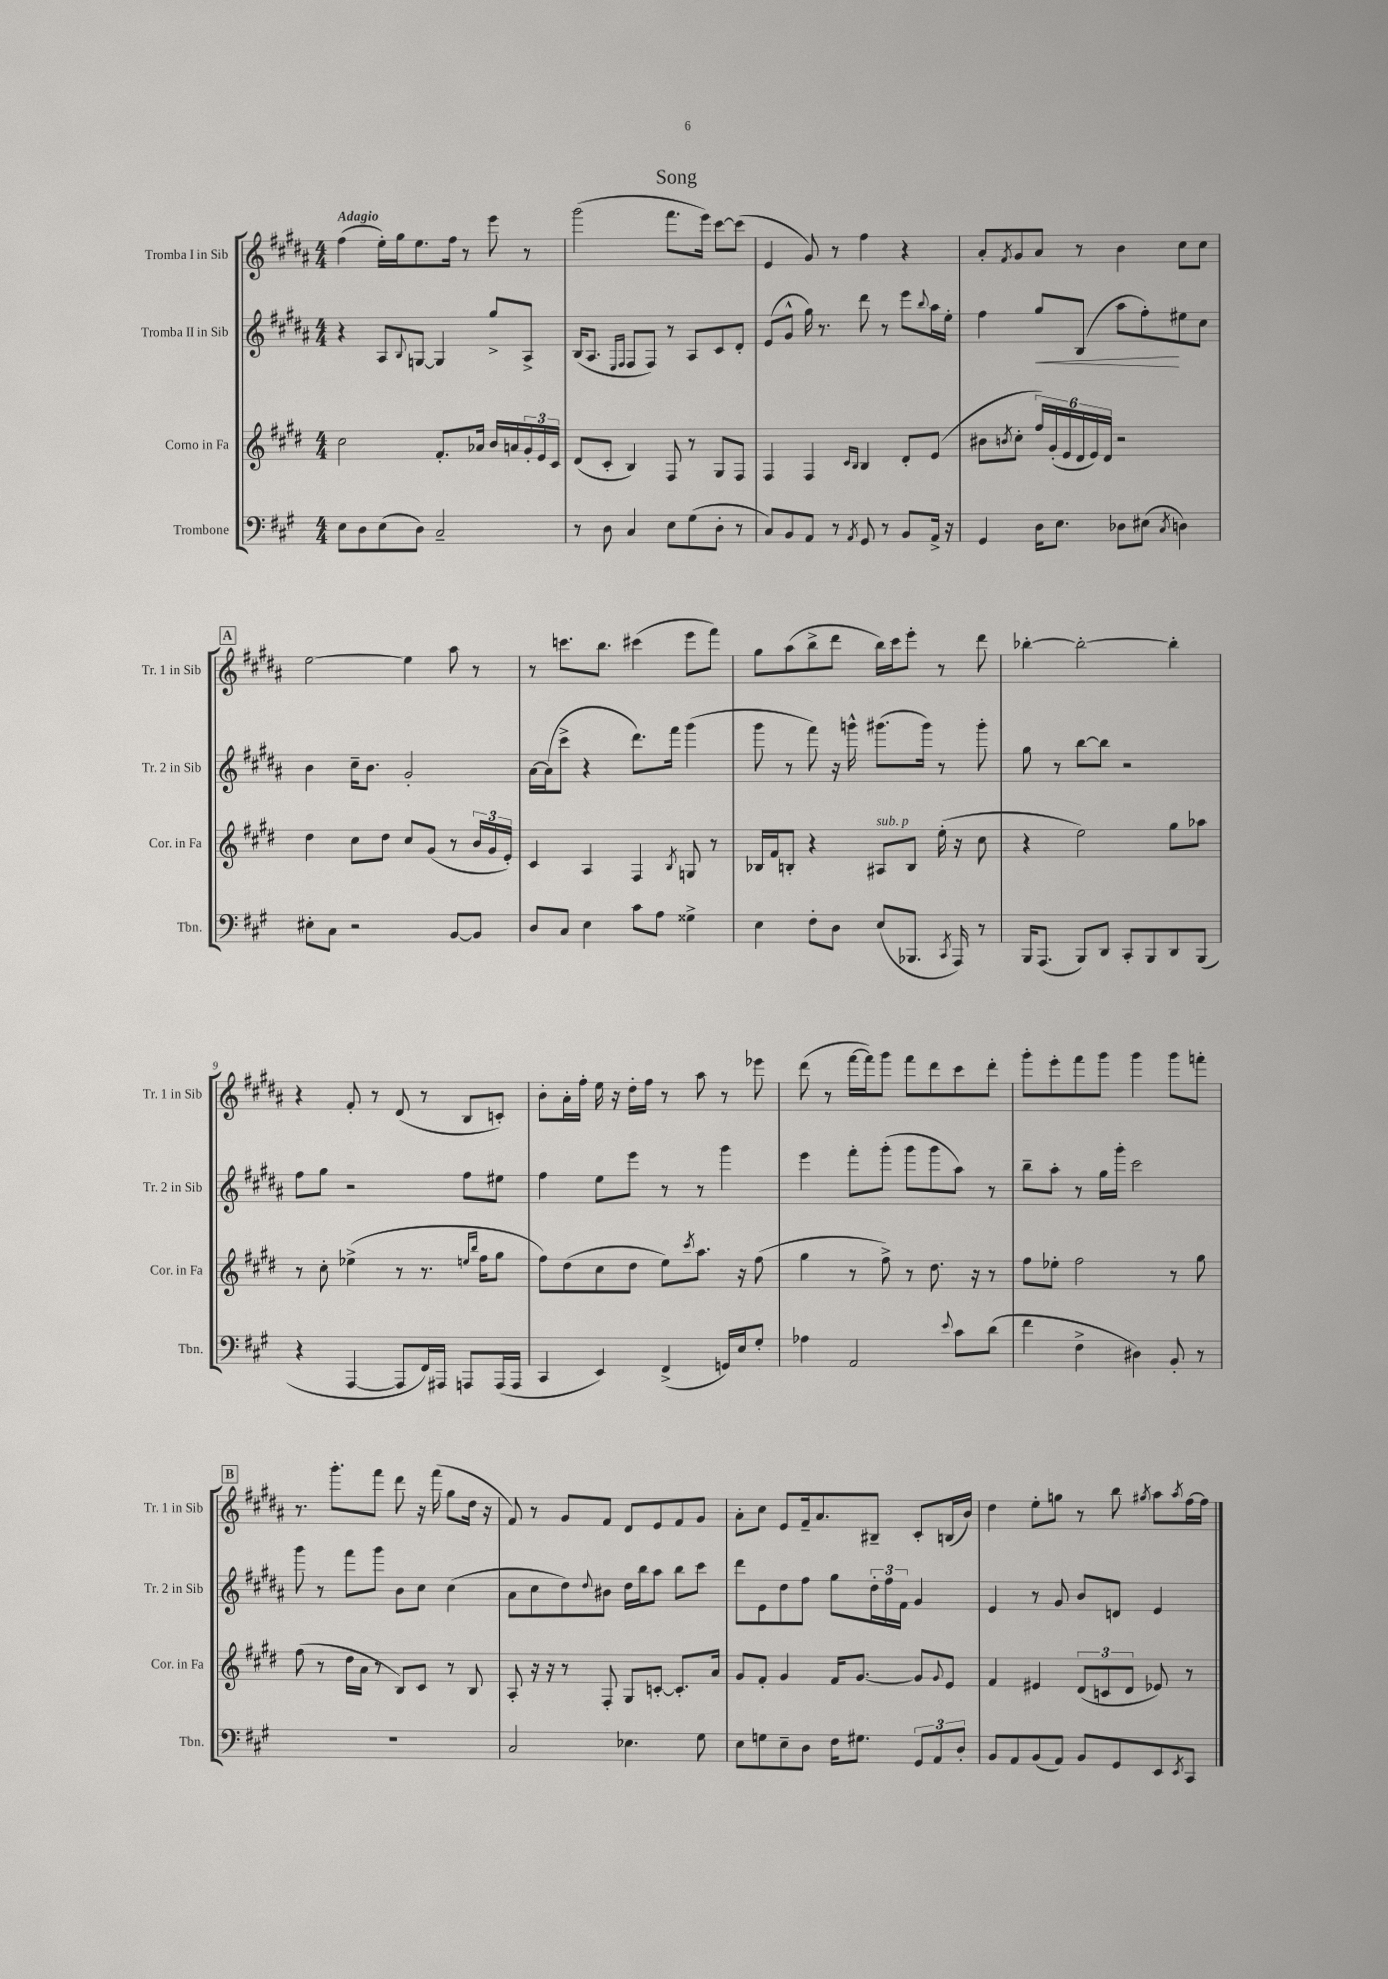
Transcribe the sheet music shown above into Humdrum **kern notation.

**kern	**kern	**kern	**kern
*staff4	*staff3	*staff2	*staff1
*clefF4	*clefG2	*clefG2	*clefG2
*k[f#c#g#]	*k[f#c#g#d#]	*k[f#c#g#d#a#]	*k[f#c#g#d#a#]
*M4/4	*M4/4	*M4/4	*M4/4
8E	2cc#	4r	(4ff#
8D	.	.	.
(8E	.	8A#	16ee')
.	.	.	16gg#
.	.	8qqB	.
8D)	.	[8G	8.ee
2C#~	8.f#'	4G]	.
.	.	.	16ff#
.	.	.	8r
.	16a-	.	.
.	16b	8gg#^	8eee
.	16a	.	.
.	24g#'	8A#^	8r
.	24e	.	.
.	24c#	.	.
=	=	=	=
8r	(8d#	(16B	(2ggg#
.	.	8.A#	.
8D	8c#'	.	.
.	.	16qqE	.
.	.	16qqF#	.
4C#	4B)	8F#	.
.	.	8F#)	.
8E	8F#	8r	8.fff#
(8G#	8r	8A#	.
.	.	.	16eee)
8D'	8G#	8c#	[8ccc#
8r	8F#	8d#'	(8ccc#]
=	=	=	=
8C#)	4F#	(8e	4e
8BB	.	8g#^^	.
8AA	4F#	16gg#)	8g#)
.	.	8.r	.
8r	.	.	8r
.	16qqc#	.	.
8qAA	16qqB	.	.
8GG#	4B	8ddd#	4ff#
8r	.	8r	.
8BB	8d#'	8eee	4r
.	.	8qqbb	.
16AA^	(8e	16aa#	.
16r	.	16ee'	.
=	=	=	=
4GG#	8b#	4ff#	8a#'
.	8qb	.	8qf#
.	8cc#'	.	8g#
16D	24ff#)	8gg#	8a#
.	(24g#'	.	.
8.E	.	.	.
.	24e	.	.
.	24d#	(8B	8r
.	24e)	.	.
.	24d#	.	.
8D-	2r	8aa#	4b
(8E#	.	8ff#')	.
8qC#	.	.	.
4D)	.	8ee#	8cc#
.	.	8cc#	8cc#
=	=	=	=
8E#'	4dd#	4b	[2ee
8C#	.	.	.
2r	8cc#	16cc#~	.
.	.	8.b	.
.	8dd#	.	.
.	8cc#	2g#'	4ee]
.	(8g#	.	.
[8BB	8r	.	8aa#
8BB]	24b	.	8r
.	24g#	.	.
.	24e')	.	.
=	=	=	=
8D	4c#	[16a#	8r
.	.	(16a#]	.
8C#	.	8ccc#^	8.ccc
4E	4A	4r	.
.	.	.	8.bb
8c#	4F#	8.ddd#)	(4ccc#
8A	.	.	.
.	.	16fff#	.
.	8qB	.	.
4G##^	8G	(4ggg#	8eee
.	8r	.	8fff#)
=	=	=	=
4E	16B-	8ggg#	8gg#
.	16f#	.	.
.	8B'	8r	(8aa#
8F#'	4r	8fff#)	8bb^
8D	.	16r	8ddd#
.	.	16ggg^^	.
(8E	8A#	(8.ggg#	16bb)
.	.	.	16ccc#
8.BBB-	8B	.	8eee'
.	.	16ggg#)	.
.	(16ee'	8r	8r
8qCC#	.	.	.
16AAA)	16r	.	.
8r	8cc#	8ggg#'	8ddd#
=	=	=	=
16BBB	4r	8gg#	[4bb-'
(8.AAA	.	.	.
.	.	8r	.
8BBB)	2ee)	[8bb	2bb-'_
8DD	.	8bb]	.
8CC#'	.	2r	.
8BBB	.	.	.
8DD	8gg#	.	4bb-']
(8BBB	8aa-	.	.
=	=	=	=
4r	8r	8ff#	4r
.	8cc#'	8gg#	.
[4AAA	(4ee-^	2r	8f#'
.	.	.	8r
8AAA]	8r	.	(8d#
16FF#)	8.r	.	8r
16AAA#	.	.	.
8AAA	.	8ff#	8B
.	16qqee	.	.
.	16qqbb	.	.
.	16ff#	.	.
(16AAA	8gg#	8ee#	8c')
16AAA	.	.	.
=	=	=	=
4CC#	8ff#)	4ff#	8b'
.	(8dd#	.	16a#'
.	.	.	16ff#'
4EE)	8cc#	8ee	16ee
.	.	.	16r
.	8dd#	8eee	16dd#'
.	.	.	16ff#
(4FF#^	8ee)	8r	8r
.	8qccc#	.	.
.	8.aa	8r	8aa#
16GG)	.	4ggg#	8r
16E	16r	.	.
8G#'	(8ff#	.	8eee-
=	=	=	=
4A-	4gg#	4eee	(8ddd#
.	.	.	8r
2AA	8r	8fff#'	[16fff#
.	.	.	16fff#])
.	8ff#^)	(8ggg#'	8ggg#
.	8r	8ggg#	8fff#
.	8.dd#	8ggg#	8ddd#
8qqe	.	.	.
8c#	.	8aa#)	8ccc#
.	16r	.	.
(8d	8r	8r	8ddd#'
=	=	=	=
4f#	8ff#	8bb~	8ggg#'
.	8ee-'	8aa#'	8eee'
4F#^	2ff#	8r	8fff#
.	.	16gg#	8ggg#
.	.	16ggg#'	.
4D#)	.	2ccc#	4ggg#
8BB'	8r	.	8ggg#
8r	8gg#	.	8fff'
=	=	=	=
1r	(8ff#	8ggg#	8.r
.	8r	8r	.
.	.	.	8.ggg#'
.	16dd#	8fff#	.
.	16a	.	.
.	8r	8ggg#	8fff#
.	8B)	8b	8ddd#
.	8c#	8cc#	16r
.	.	.	(16fff#
.	8r	(4cc#	8gg#
.	8B	.	16dd#
.	.	.	16r
=	=	=	=
2C#	8A'	8a#	8f#)
.	16r	8cc#	8r
.	16r	.	.
.	8r	8dd#)	8g#
.	.	8qqdd#	.
.	8F#'	8b#	8f#
4.E-	8G#	16dd#	8d#
.	.	16bb	.
.	[8c'	8aa#	8e
.	8.c']	8bb	8f#
8G#	.	8ccc#	8g#
.	16a	.	.
=	=	=	=
8E	8g#	8ddd#	8a#'
8G	8f#'	8e	8cc#
8E~	4g#	8dd#	8e
8D	.	8ff#	16f#~
.	.	.	8.a#
16F#	16f#	8gg#	.
8.G#	[8.g#	.	.
.	.	24dd#'	8B#~
.	.	24ff#	.
.	.	24f#	.
12GG#	8g#]	4g#	8c#'
12AA	.	.	.
.	8qqg#	.	.
.	8e	.	(16B
12D'	.	.	.
.	.	.	16b)
=	=	=	=
8BB	4f#	4e	4dd#
8AA	.	.	.
(8BB	4e#	8r	8ee'
8AA)	.	8g#	8gg
8BB	(12d#	8b	8r
.	12c	.	.
8GG#	.	8d	8bb
.	12d#	.	.
.	.	.	8qgg#
8EE	8e-)	4e	8aa#
8qEE	.	.	8qaa#
8CC#	8r	.	[16ff#
.	.	.	16ff#]
==	==	==	==
*-	*-	*-	*-
